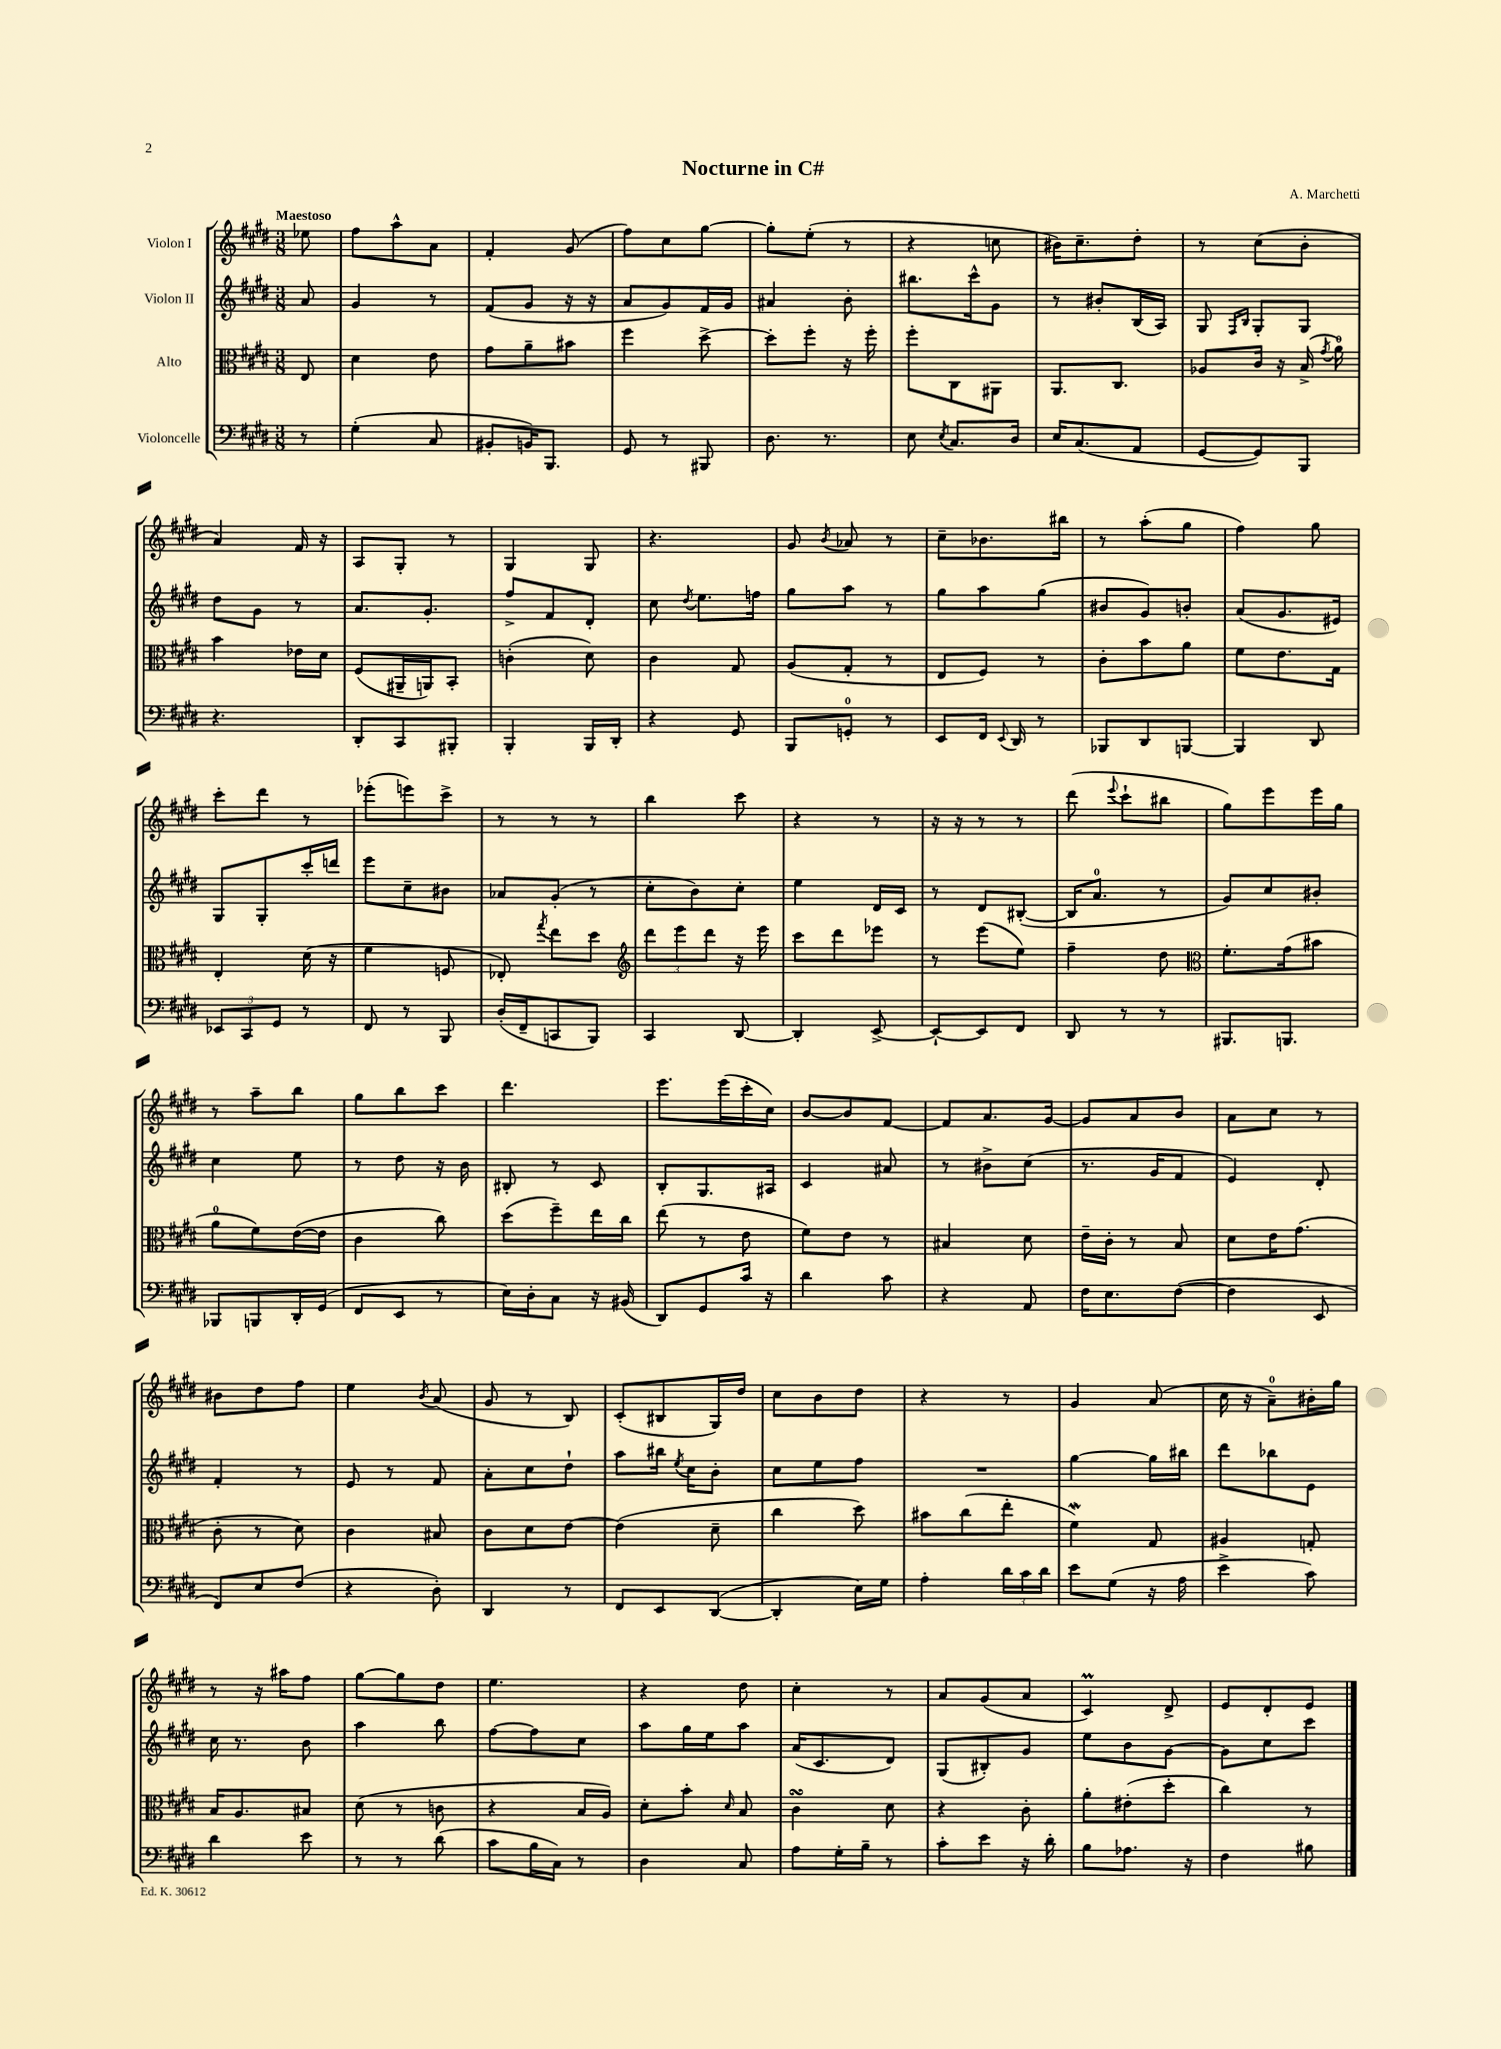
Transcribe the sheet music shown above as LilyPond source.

\header { title = "Nocturne in C#" composer = "A. Marchetti" }
<<
\new StaffGroup <<
\new Staff = "s0" \with { instrumentName = "Violon I" } {
    \clef treble \key e \major \numericTimeSignature \time 3/8 \partial 8 \tempo "Maestoso"
    \autoBeamOff ees''8 |
    fis''8[ a''8-^ a'8] |
    fis'4-. gis'8( |
    fis''8[) cis''8 gis''8]~ |
    gis''8[-. e''8]-.( r8 |
    r4 c''8 |
    bis'16[) cis''8.-- dis''8]-. |
    r8 cis''8[( b'8]-. |
    a'4) fis'16 r16 |
    a8[ gis8]-. r8 |
    gis4 gis8 |
    r4. |
    gis'8 \acciaccatura { b'8 } aes'8 r8 |
    cis''8[-- bes'8. bis''16] |
    r8 a''8[-.( gis''8] |
    fis''4) gis''8 |
    cis'''8[-. dis'''8] r8 |
    ees'''8[-.( e'''8) cis'''8]-> |
    r8 r8 r8 |
    b''4 cis'''8 |
    r4 r8 |
    r16 r16 r8 r8 |
    dis'''8( \appoggiatura { e'''8 } cis'''8[-! bis''8] |
    gis''8[) e'''8 e'''16 gis''16] |
    r8 a''8[-- b''8] |
    gis''8[ b''8 cis'''8] |
    dis'''4. |
    e'''8.[ e'''16( cis'''16-. cis''16]) |
    b'8[~ b'8 fis'8]~ |
    fis'8[ a'8. gis'16]~ |
    gis'8[ a'8 b'8] |
    a'8[ cis''8] r8 |
    bis'8[ dis''8 fis''8] |
    e''4 \acciaccatura { b'8 } a'8( |
    gis'8 r8 b8) |
    cis'8[-.( bis8 gis16) dis''16] |
    cis''8[ b'8 dis''8] |
    r4 r8 |
    gis'4 a'8( |
    cis''16 r16 a'8[-0--) bis'16-. gis''16] |
    r8 r16 ais''16[ fis''8] |
    gis''8[~ gis''8 dis''8] |
    e''4. |
    r4 dis''8 |
    cis''4-. r8 |
    a'8[ gis'8( a'8] |
    cis'4\prall) dis'8-> |
    e'8[ dis'8-. e'8] \bar "|." |
}
\new Staff = "s1" \with { instrumentName = "Violon II" } {
    \clef treble \key e \major \numericTimeSignature \time 3/8 \partial 8
    \autoBeamOff a'8 |
    gis'4 r8 |
    fis'8[( gis'8] r16 r16 |
    a'8[ gis'8) fis'16 gis'16] |
    ais'4 b'8-. |
    bis''8.[ cis'''16-^ gis'8] |
    r8 bis'8[-. b16( a16]) |
    gis8 \grace { fis16[ b16] } gis8[-. gis8] |
    dis''8[ gis'8] r8 |
    a'8.[ gis'8.]-. |
    fis''8[-> fis'8 dis'8]-. |
    cis''8 \acciaccatura { dis''8 } e''8.[ f''16] |
    gis''8[ a''8] r8 |
    gis''8[ a''8 gis''8]( |
    bis'8[ gis'8) b'8]-. |
    a'8[( gis'8. eis'16]) |
    gis8[ gis8-. cis'''16-. d'''16] |
    e'''8[ cis''8-- bis'8] |
    aes'8[ gis'8]-.( r8 |
    cis''8[-. b'8) cis''8]-. |
    e''4 dis'16[ cis'16] |
    r8 dis'8[ bis8]~-.( |
    bis16[ a'8.]-0 r8 |
    gis'8[) cis''8 bis'8]-. |
    cis''4 e''8 |
    r8 dis''8 r16 b'16 |
    bis8-. r8 cis'8 |
    b8[-. gis8. ais16] |
    cis'4 ais'8 |
    r8 bis'8[-> cis''8]( |
    r8. gis'16[ fis'8] |
    e'4) dis'8-. |
    fis'4-. r8 |
    e'8 r8 fis'8 |
    a'8[-. cis''8 dis''8]-! |
    a''8[ bis''16] \acciaccatura { e''8 } cis''16[ b'8]-. |
    cis''8[ e''8 fis''8] |
    R4. |
    gis''4~ gis''16[ bis''16] |
    dis'''8[ bes''8 e'8] |
    cis''16 r8. b'8 |
    a''4 b''8 |
    fis''8[~ fis''8 cis''8] |
    a''8[ gis''16 e''16 a''8] |
    a'16[( cis'8. dis'8]) |
    gis8[( bis8-.) gis'8] |
    e''8[ b'8 gis'8]~ |
    gis'8[ cis''8 cis'''8] \bar "|." |
}
\new Staff = "s2" \with { instrumentName = "Alto" } {
    \clef alto \key e \major \numericTimeSignature \time 3/8 \partial 8
    \autoBeamOff e8 |
    dis'4 e'8 |
    gis'8[ a'8-- bis'8] |
    fis''4 dis''8~-> |
    dis''8[-. fis''8]-. r16 fis''16-. |
    fis''8[-. cis8 ais,8] |
    a,8.[ cis8.] |
    aes8[ cis'16] r16 b16->( \acciaccatura { gis'8 } a'16-0) |
    b'4 ees'16[ dis'16] |
    fis8[( ais,16-- a,16) b,8]-. |
    c'4-.( dis'8) |
    cis'4 gis8 |
    a8[( gis8]-. r8 |
    e8[ fis8]) r8 |
    cis'8[-. b'8 a'8] |
    fis'8[ e'8. gis16] |
    e4-. dis'16( r16 |
    fis'4 f8 |
    ees8-.) \acciaccatura { gis''8 } e''8[ dis''8] |
    \clef treble \tuplet 3/2 { dis'''8[ e'''8 dis'''8] } r16 e'''16 |
    cis'''8[ dis'''8 ees'''8] |
    r8 e'''8[( e''8]) |
    fis''4-- dis''8 |
    \clef alto fis'8.[-. gis'16( bis'8] |
    a'8[-0 fis'8) e'16~( e'16] |
    cis'4 cis''8) |
    dis''8[( fis''8--) e''16 cis''16] |
    e''8( r8 e'8 |
    fis'8[) e'8] r8 |
    bis4 dis'8 |
    e'16[-- cis'16]-. r8 b8 |
    dis'8[ e'16 gis'8.]( |
    cis'8-. r8 dis'8) |
    cis'4 bis8 |
    cis'8[ dis'8 e'8]~ |
    e'4( dis'8-- |
    cis''4 dis''8) |
    bis'8[ cis''8( e''8]-. |
    fis'4\mordent) gis8 |
    ais4 g8-. |
    b16[ a8. bis8] |
    dis'8( r8 c'8 |
    r4 b16[ a16]) |
    dis'8[-. b'8]-. \grace { dis'16 } b8 |
    cis'4\turn dis'8 |
    r4 cis'8-. |
    a'8[-. eis'8-.( dis''8]-. |
    cis''4) r8 \bar "|." |
}
\new Staff = "s3" \with { instrumentName = "Violoncelle" } {
    \clef bass \key e \major \numericTimeSignature \time 3/8 \partial 8
    \autoBeamOff r8 |
    gis4-.( cis8 |
    bis,8[-. b,16) b,,8.] |
    gis,8 r8 bis,,8 |
    dis8. r8. |
    e8 \acciaccatura { e8 } cis8.[ dis16] |
    e16[ cis8.( a,8] |
    gis,8[~ gis,8) b,,8] |
    r4. |
    dis,8[-. cis,8 bis,,8]-. |
    b,,4-. b,,16[ dis,16]-. |
    r4 gis,8 |
    b,,8[ g,8]-0-. r8 |
    e,8[ fis,16] \appoggiatura { e,8 } dis,16 r8 |
    bes,,8[ dis,8 b,,8]~ |
    b,,4 dis,8 |
    \tuplet 3/2 { ees,8[ cis,8 gis,8] } r8 |
    fis,8 r8 b,,8 |
    dis16[-.( fis,16-- c,8 b,,8]) |
    cis,4 dis,8~ |
    dis,4-. e,8~-> |
    e,8[~-! e,8 fis,8] |
    dis,8 r8 r8 |
    bis,,8.[ b,,8.] |
    bes,,8[ b,,8 dis,16-. gis,16]( |
    fis,8[ e,8] r8 |
    e16[) dis16-. cis8] r16 bis,16( |
    dis,8[) gis,8 cis'16] r16 |
    dis'4 cis'8 |
    r4 a,8 |
    fis16[ e8. fis8]~( |
    fis4 e,8 |
    fis,8[) e8 fis8]( |
    r4 dis8-.) |
    dis,4 r8 |
    fis,8[ e,8 dis,8]~( |
    dis,4-. e16[) gis16] |
    a4-. \tuplet 3/2 { dis'16[ cis'16 dis'16] } |
    e'8[ gis8]( r16 a16 |
    e'4-> cis'8) |
    dis'4 e'8 |
    r8 r8 dis'8( |
    cis'8[ b16 cis16]) r8 |
    dis4 cis8 |
    a8[ gis16-. b16]-- r8 |
    cis'8[-. e'8] r16 dis'16-. |
    b8[ aes8.] r16 |
    fis4 bis8 \bar "|." |
}
>>
>>
\layout { \context { \Score \remove "Bar_number_engraver" } }
